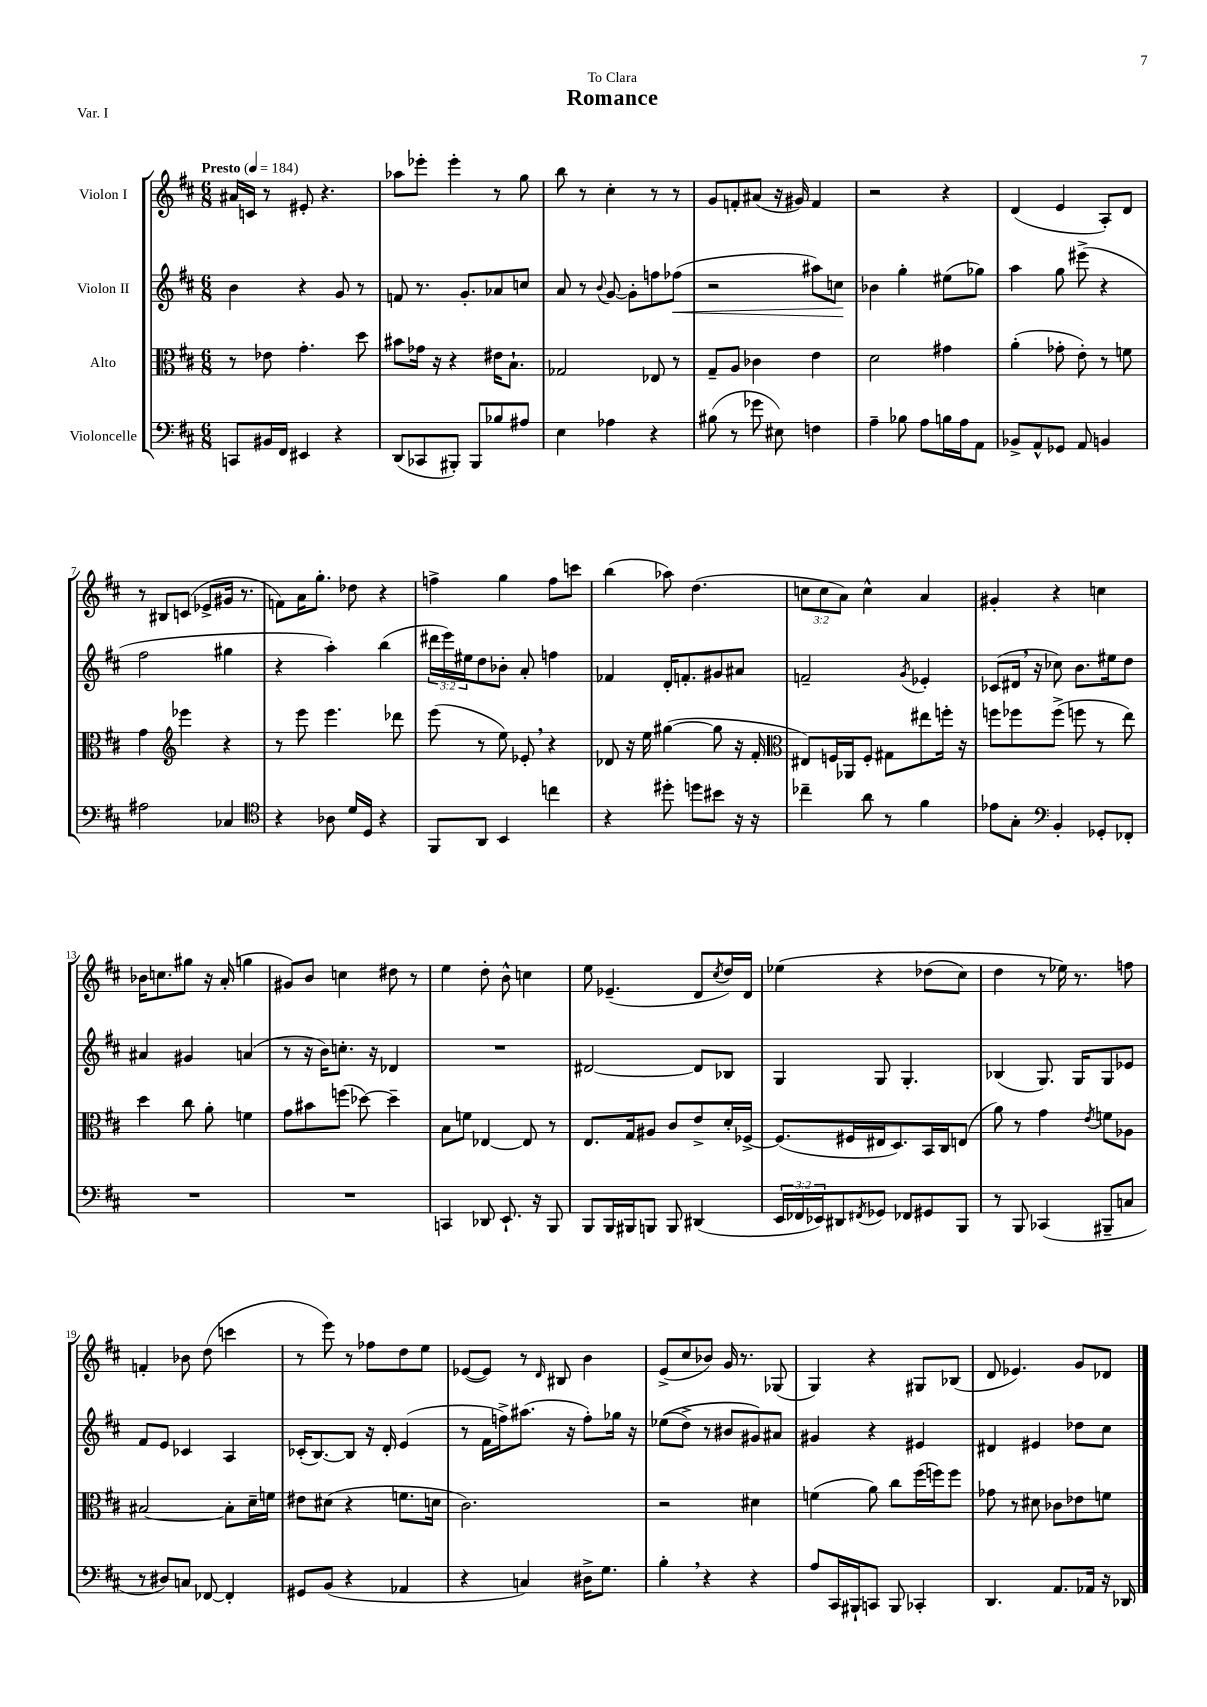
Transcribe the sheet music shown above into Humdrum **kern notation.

**kern	**kern	**kern	**kern
*staff4	*staff3	*staff2	*staff1
*clefF4	*clefC3	*clefG2	*clefG2
*k[f#c#]	*k[f#c#]	*k[f#c#]	*k[f#c#]
*M6/8	*M6/8	*M6/8	*M6/8
*MM184	*MM184	*MM184	*MM184
8CC/L	8r	4b\	16a#/LL
.	.	.	16c/JJ
16BB#/L	8e-\	.	8r
16FF#/JJ	.	.	.
4EE#/	4.g'\	4r	8e#'/
.	.	.	4.r
4r	.	8g/	.
.	8dd\	8r	.
=	=	=	=
(8DD/L	8b#\L	8f/	8aa-\L
8CC-/	16g-\Jk	8.r	8eee-'\J
.	16r	.	.
8BBB#'/J)	4r	.	4eee-'\
.	.	8.g'/L	.
8BBB#/L	.	.	.
8B-/	16e#\LK	8a-/	8r
.	8.B`\J	.	.
8A#/J	.	8cc/J	8gg\
=	=	=	=
4E\	2G-/	8a/	8bb\
.	.	8r	8r
.	.	8qqb/	.
4A-\	.	[8g/	4cc#'\
.	.	8g'\]L	.
4r	8E-/	8ff\	8r
.	8r	(8ff-\J	8r
=	=	=	=
(8B#\	8G~/L	2r	8g/L
8r	8A/J	.	8f'/
8g-\	4c-\	.	(8a#/J
8E#\)	.	.	16r
.	.	.	16g#/)
4F\	4e\	8aa#\L)	4f/
.	.	8cc\J	.
=	=	=	=
4A~\	2d\	4b-\	2r
8B-\	.	4gg'\	.
8A\L	.	.	.
16B\L	4g#\	(8ee#\L	4r
16A\J	.	.	.
8AA\J	.	8gg-\J)	.
=	=	=	=
8BB-^/L	(4a'\	4aa\	(4d/
8AA^^/	.	.	.
8GG-/J	8g-'\	8gg\	4e/
8AA/	8e'\)	(8eee#^\	.
4BB/	8r	4r	8A'/L)
.	8f\	.	8d/J
=	=	=	=
2A#\	4g\	2ff#\	8r
.	.	.	8B#/L
*	*clefG2	*	*
.	4eee-\	.	(8c/J
.	.	.	8e-^/L
4C-/	4r	4gg#\	16g#/Jk
.	.	.	8.r
=	=	=	=
*clefC4	*	*	*
4r	8r	4r	8f\L)
.	8eee\	.	16a\K
.	.	.	8.gg'\J
8A-\	4.eee\	4aa'\)	.
16d/LL	.	.	8dd-\
16D/JJ	.	.	.
4r	.	(4bb\	4r
.	8ddd-\	.	.
=	=	=	=
8FF#/L	(8eee\	24ddd#\LL	4ff^\
.	.	24eee\)	.
.	.	24ee#\J	.
8AA/J	8r	8dd\	.
4BB/	8ee\)	8b-'\J	4gg\
.	8e-'/	8a'/	.
4cc\	4r	4ff\	8ff\L
.	.	.	8ccc\J
=	=	=	=
4r	8d-/	4f-/	(4bb\
.	16r	.	.
.	16ee\	.	.
8dd#'\	([4gg#\	16d'/LK	8aa-\)
.	.	8.f'/	.
8dd\L	.	.	(4.dd\
8b#\J	8gg#\]	8g#/	.
16r	16r	8a#/J	.
16r	16f#'/	.	.
=	=	=	=
*	*clefC3	*	*
4cc-~\	8E#/L)	2f~/	12cc\L
.	.	.	12cc\
.	16F/L	.	.
.	.	.	12a\J)
.	16AA-/J	.	.
8a\	8F'/J	.	4cc^^\
8r	8G#\L	.	.
.	.	8qg/	.
4f#\	8ee#\	4e-'/	4a/
.	16ff'\Jk	.	.
.	16r	.	.
=	=	=	=
8e-\L	8ff\L	(8c-/L	4g#'/
8G'\J	8ff-\	16d#/Jk	.
.	.	16r	.
*clefF4	*	*	*
4BB'/	(8ff-^\J	8cc-\)	4r
.	8ff\	8.b\L	.
8GG-'/L	8r	.	4cc\
.	.	16ee#\k	.
8FF-'/J	8ee\)	8dd\J	.
=	=	=	=
2.r	4dd\	4a#/	16b-\LK
.	.	.	8.cc\
.	8cc#\	4g#/	8gg#\J
.	8a'\	.	16r
.	.	.	(16a'/
.	4f\	(4a/	4gg\
=	=	=	=
2.r	8g\L	8r	8g#/L)
.	8b#\	16r	8b/J
.	.	16b\LK)	.
.	(8ff\J	8.cc'\J	4cc\
.	[8dd-\)	.	.
.	.	16r	.
.	4dd-~\]	4d-/	8dd#\
.	.	.	8r
=	=	=	=
4CC/	8B\L	2.r	4ee\
.	8f\J	.	.
8DD-/	[4E-/	.	8dd'\
8.EE`/	.	.	8b^^\
.	8E-/]	.	4cc\
16r	.	.	.
8BBB/	8r	.	.
=	=	=	=
8BBB/L	8.E/L	[2d#/	8ee\
16BBB/L	.	.	(4.e-~/
16BBB#/J	16G/k	.	.
8BBB/J	8A#/J	.	.
8BBB/	8c#/L	.	.
(4DD#/	8e^/	8d#/]L	8d/L
.	.	.	8qcc#/
.	16d'/L	8B-/J	16dd/L)
.	[16F-^/JJ	.	16d/JJ
=	=	=	=
24EE/LL	(8.F-/]L	4G/	&(4ee-\
24FF-/	.	.	.
24EE-/J)	.	.	.
8DD#/	.	.	.
.	16F#/L	.	.
8qFF#/	.	.	.
8GG-/J	16E#/J	8G/	4r
.	8.D/)	.	.
8FF-/L	.	4.G'/	.
8GG#/	16BB/L	.	(8dd-\L
.	16C#/J	.	.
8BBB/J	(8E/J	.	8cc#\J)
=	=	=	=
8r	8a\)	(4B-/	4dd\
8BBB/	8r	.	.
(4CC-/	4g\	8.G/)	8r
.	.	.	16ee-\&)
.	.	16G/LK	8.r
.	8qe/	.	.
8BBB#~/L	8f\L	8G/	.
8C/J	8A-\J	8e-/J	8ff\
=	=	=	=
8r	[2B#/	8f#/L	4f'/
8D#/L)	.	8e/J	.
8C/J	.	4c-/	8b-\
[8FF-/	.	.	(8dd\
4FF-'/]	8B#'\]L	4A/	4ccc\
.	16d~\L	.	.
.	16f\JJ	.	.
=	=	=	=
8GG#/L	8e#\L	(16c-'/LK	8r
.	.	[8.B/)	.
(8BB/J	(8d#\J	.	8eee\)
4r	4r	8B/]J	8r
.	.	16r	8ff-\L
.	.	16d'/	.
4AA-/	8.f\L	(4e/	8dd\
.	.	.	8ee\J
.	16d\Jk	.	.
=	=	=	=
4r	2.c#\)	8r	([8e-/L
.	.	16f#\LL	8e-/]J)
.	.	16ff^\J)	.
4C/)	.	(8.aa#\J	8r
.	.	.	16qqd/
.	.	.	8B#/
.	.	16r	.
16D#^\LK	.	8ff'\L)	4b\
8.G\J	.	.	.
.	.	16gg-\Jk	.
.	.	16r	.
=	=	=	=
4B'\	2r	&((8ee-\L	(8e^/L
.	.	8dd^\J)	8cc#/
4r	.	8r	8b-/J)
.	.	8b#/L	16g/
.	.	.	8.r
4r	4d#\	8g#/&)	.
.	.	8a#/J	(8G-/
=	=	=	=
8A/L	(4f\	4g#/	4G/)
16CC#/L	.	.	.
16BBB#`/J	.	.	.
8CC/J	8a\)	4r	4r
8BBB#/	8cc#\L	.	.
4CC-'/	(16ff#\L	4e#/	8G#/L
.	16ff\J)	.	.
.	8ff\J	.	(8B-/J
=	=	=	=
4.DD/	8g-\	4d#/	8d/
.	8r	.	4.e-/)
.	8d#\	4e#/	.
8.AA/L	8c-\L	.	.
.	8e-\	8dd-\L	8g/L
16AA-/Jk	.	.	.
16r	8f\J	8cc#\J	8d-/J
16DD-/	.	.	.
==	==	==	==
*-	*-	*-	*-
